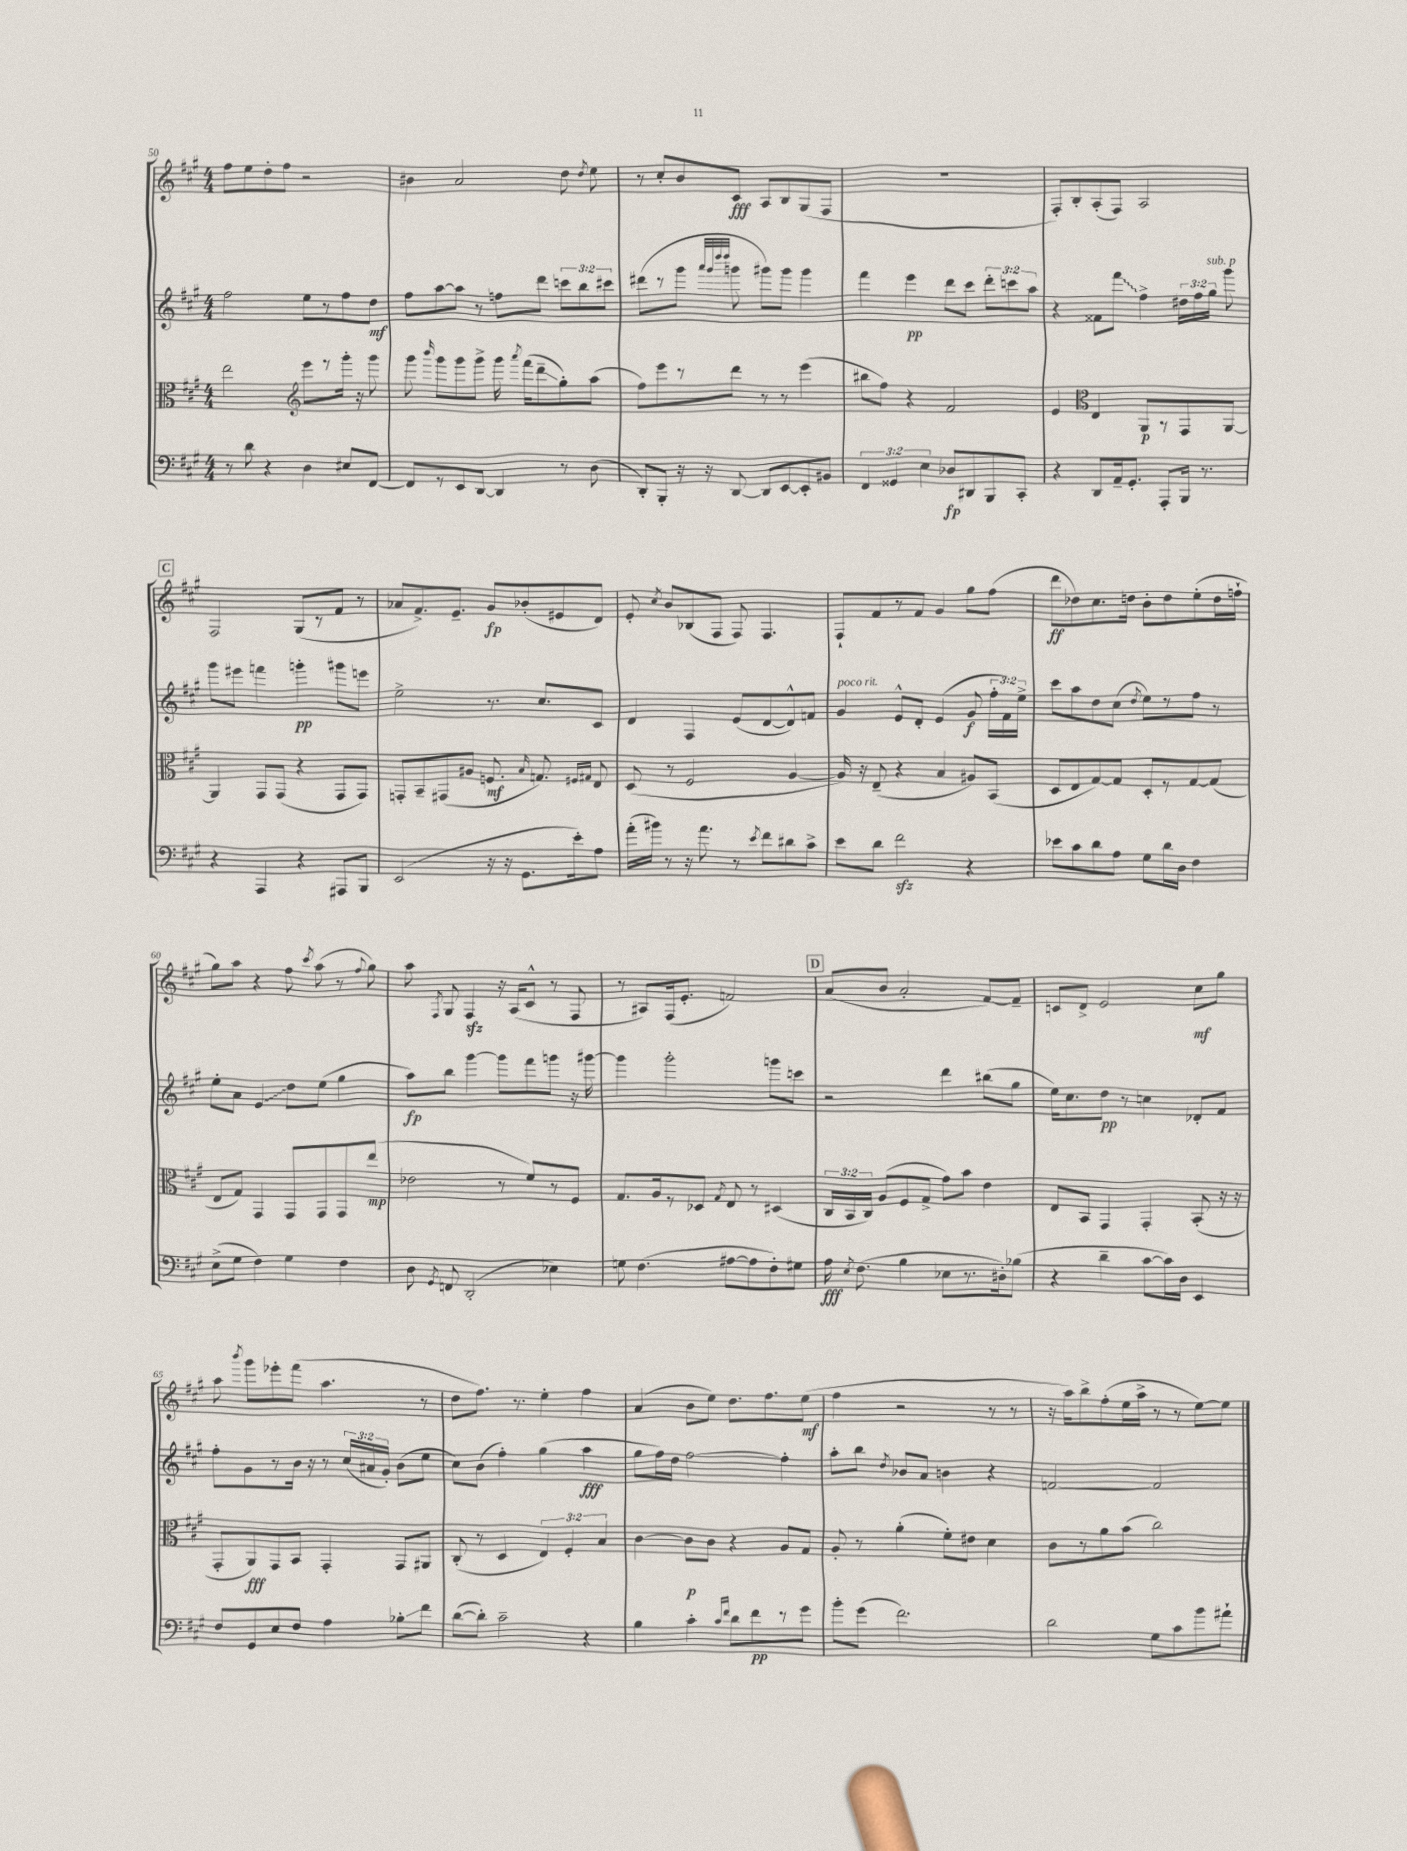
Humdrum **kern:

**kern	**kern	**kern	**kern
*staff4	*staff3	*staff2	*staff1
*clefF4	*clefC3	*clefG2	*clefG2
*k[f#c#g#]	*k[f#c#g#]	*k[f#c#g#]	*k[f#c#g#]
*M4/4	*M4/4	*M4/4	*M4/4
8r	2ee	2ff#	8ff#
8d	.	.	8ee
4r	.	.	8dd'
.	.	.	8ff#
*	*clefG2	*	*
4D	8eee	8ee	2r
.	8r	8r	.
8E#	16ggg#'	8ff#	.
.	16r	.	.
[8FF#	8ggg#	8dd	.
=	=	=	=
8FF#]	8ggg#	8ff#	4b#
.	16qqbbb	.	.
8r	8ggg#	[8aa	.
8EE	8ggg#	8aa]	2a
[8DD	8ggg#^	8r	.
4DD]	16ggg#	8ff	.
.	8qaaa	.	.
.	(16fff#	.	.
.	8ddd~	8ddd	.
8r	8gg#')	12ccc	8dd
.	.	12bb	.
.	.	.	8qdd
(8D	(8aa	.	8ee
.	.	12ccc#	.
=	=	=	=
8DD')	8ff#)	(8ddd#	8r
8BBB'	8eee	8r	8cc#'
16r	8r	8ggg#	8b
16r	.	.	.
.	.	32qqaaa	.
.	.	32qqggg#	.
.	.	32qqdddd	.
.	.	32qqdddd	.
[8DD	8ddd	8ggg	8c#
8DD]	8r	8ggg#)	8A
[8EE	8r	8ggg#	8B
8EE']	(4eee	4ggg#	(8G#
8BB#	.	.	8F#
=	=	=	=
6FF#	8bb#	4fff#	1r
.	8ff#)	.	.
6GG##	.	.	.
.	4r	4eee	.
6E	.	.	.
8D-	2f#	8ddd	.
8DD#	.	8ccc#	.
8BBB	.	12ddd'	.
.	.	12ccc	.
8CC#'	.	.	.
.	.	12aa	.
=	=	=	=
4r	4e	4r	8F#')
.	.	.	8B'
*	*clefC3	*	*
8DD	4E	8f##	(8A'
16AA~	.	8fff#	8F#)
8.GG#'	.	.	.
.	8AA	4ff#^	2A
8AAA'	8r	.	.
16BBB	8GG#	24dd#	.
.	.	24ff#	.
8.r	.	.	.
.	.	24gg#	.
.	[8AA	8ggg#	.
=	=	=	=
4r	4AA]	8ggg#	2F#
.	.	8eee#	.
4AAA	8GG#	4fff	.
.	(8GG#	.	.
4r	4r	4ggg'	(8G#
.	.	.	8r
8AAA#	8GG#	8ggg#	8f#
8BBB	8GG#)	8eee	8r
=	=	=	=
(2EE	8GG'	2ee^	8a-
.	8BB~	.	8.f#^)
.	(8GG#	.	.
.	.	.	8.e~
.	8A#	.	.
16r	8.F	8.r	8g#
16r	.	.	.
8.GG#	.	.	(8b-'
.	16qqB	.	.
.	8.G)	8.cc#	.
.	.	.	8e#
16e')	.	.	.
.	16qqF#	.	.
.	16qqG#	.	.
8A	8E	8c#	8d)
=	=	=	=
(16a'	(8D	4d	8e'
16b#)	.	.	.
.	.	.	8qcc#
8r	8r	.	8b
16r	2F#	4F#	(8B-
8.a	.	.	.
.	.	.	8F#
8r	.	(8e	8F#)
8qe	.	.	.
8f#	.	[8d	4.F#
8d#	[4A	8d^^])	.
8c#^	.	8f	.
=	=	=	=
8e	16A])	4g#	8F#`
.	16r	.	.
8d	(8E~	.	8f#
2f#	4r	8e^^	8r
.	.	8d'	8f#
.	4B	(4e	4g#
4r	8A#)	8g#	8gg#
.	(8BB	24ff#'	(8ff#
.	.	24f#)	.
.	.	24ee^	.
=	=	=	=
8e-	8D	8ccc#	8ddd
8c#	8E	8aa	8dd-)
8d	[8G#)	8dd	8.cc#
8A	8G#]	(8cc#	.
.	.	.	16dd
.	.	8qdd	.
8G#	8D'	8ee)	8b'
16d	8r	8r	8dd
16D	.	.	.
4F#	[8G#	8ff#	(8ee'
.	(8G#]	8r	16dd
.	.	.	16ff`
=	=	=	=
(8E^	8E	8ee'	8gg#)
8G#	8G#)	8a	8aa
4F#)	4GG#	4e	4r
4G#	8GG#	8dd	8ff#
.	.	.	8qccc#
.	8GG#	(8ee	(8aa
4F#	8GG#	4gg#	8r
.	.	.	8qqff#
.	(8ee	.	8gg#)
=	=	=	=
8D	2e-	8aa)	8aa
8qGG#	.	.	8qF#
8FF	.	8bb	8G#
(2DD'	.	[4ggg#	4F#
.	8r	8ggg#]	16r
.	.	.	(16A
.	8f#)	8fff#	8c#^^
4E-)	8r	8ggg	8r
.	8F#	16r	8F#
.	.	[16ggg#	.
=	=	=	=
8G	8.G#	4ggg#]	8r
(4.F#	.	.	8A#)
.	16A	.	.
.	8r	2ggg#'	(16F#
.	.	.	8.e'
.	8D-	.	.
.	8qG#	.	.
[8A#	8E	.	2f)
8A#]	8r	.	.
8F#')	(4D#	8ggg	.
8G#	.	8ccc	.
=	=	=	=
16A	24C#	2r	(8a
.	24BB	.	.
8qE	.	.	.
(8.F#	.	.	.
.	24C#)	.	.
.	(8A	.	8b
4B	8F#	.	2a'
.	8G#^	.	.
8E-	8g#)	4ddd	.
8.r	8b	.	.
.	4e	(8bb#	[8f#)
16D#')	.	.	.
(8B-	.	8gg#	8f#~]
=	=	=	=
4r	8E	16ee)	8c
.	.	8.cc#	.
.	8BB	.	8d^
4d~	4GG#	8dd	2e
.	.	8r	.
[8c#	4GG#'	4cc	.
16c#])	.	.	.
16D	.	.	.
4EE	(8BB'	8d-'	8cc#
.	16r	8f#	8gg#
.	16r	.	.
=	=	=	=
8F#	8GG#'	8ff#'	8aa
.	.	.	8qbbb
8GG#	8AA)	8g#	8ggg#
8E	8GG#	8r	8eee-'
8F#	8BB	16b	(8fff#
.	.	16r	.
4A	4GG#'	8r	4.aa
.	.	(24cc#	.
.	.	24a#	.
.	.	24g#')	.
8B-'	8GG#	(8b	.
8f#	8AA#	8ee	8r
=	=	=	=
([8d	(8C#'	8cc#)	8dd
8d'])	8r	(8b	8.ff#)
2c#~	4D	4ff#')	.
.	.	.	8.r
.	6E)	(4gg#	4ee'
.	6F#'	.	.
4r	.	4aa	4ff#
.	6B	.	.
=	=	=	=
4B	[4c#	8gg#	(4a
.	.	16ff#)	.
.	.	16dd	.
4c#'	8c#]	[2ff#	8b
.	8c#	.	8ee)
16qqc#	.	.	.
16qqf#	.	.	.
8d	4r	.	8.dd
8f#	.	.	.
.	.	.	8.ff#
8r	8A	4ff#']	.
8g#	8G#	.	(8ee
=	=	=	=
8b'	8A'	8aa'	4ff#
(8g#	8r	8bb	.
.	.	8qdd	.
2.f#)	(4a'	8b-	2r
.	.	8a	.
.	8f#')	4b	.
.	8e#	.	.
.	4d	4r	8r
.	.	.	8r
=	=	=	=
2d	8c#	[2f	16r
.	.	.	16aa)
.	8r	.	8bb^
.	8a	.	(8ff#'
.	(8b	.	16ee
.	.	.	16aa^
8G#	2cc#)	2f]	8r
8c#	.	.	8r
8b	.	.	[8ee)
8a#`	.	.	8ee]
==	==	==	==
*-	*-	*-	*-
